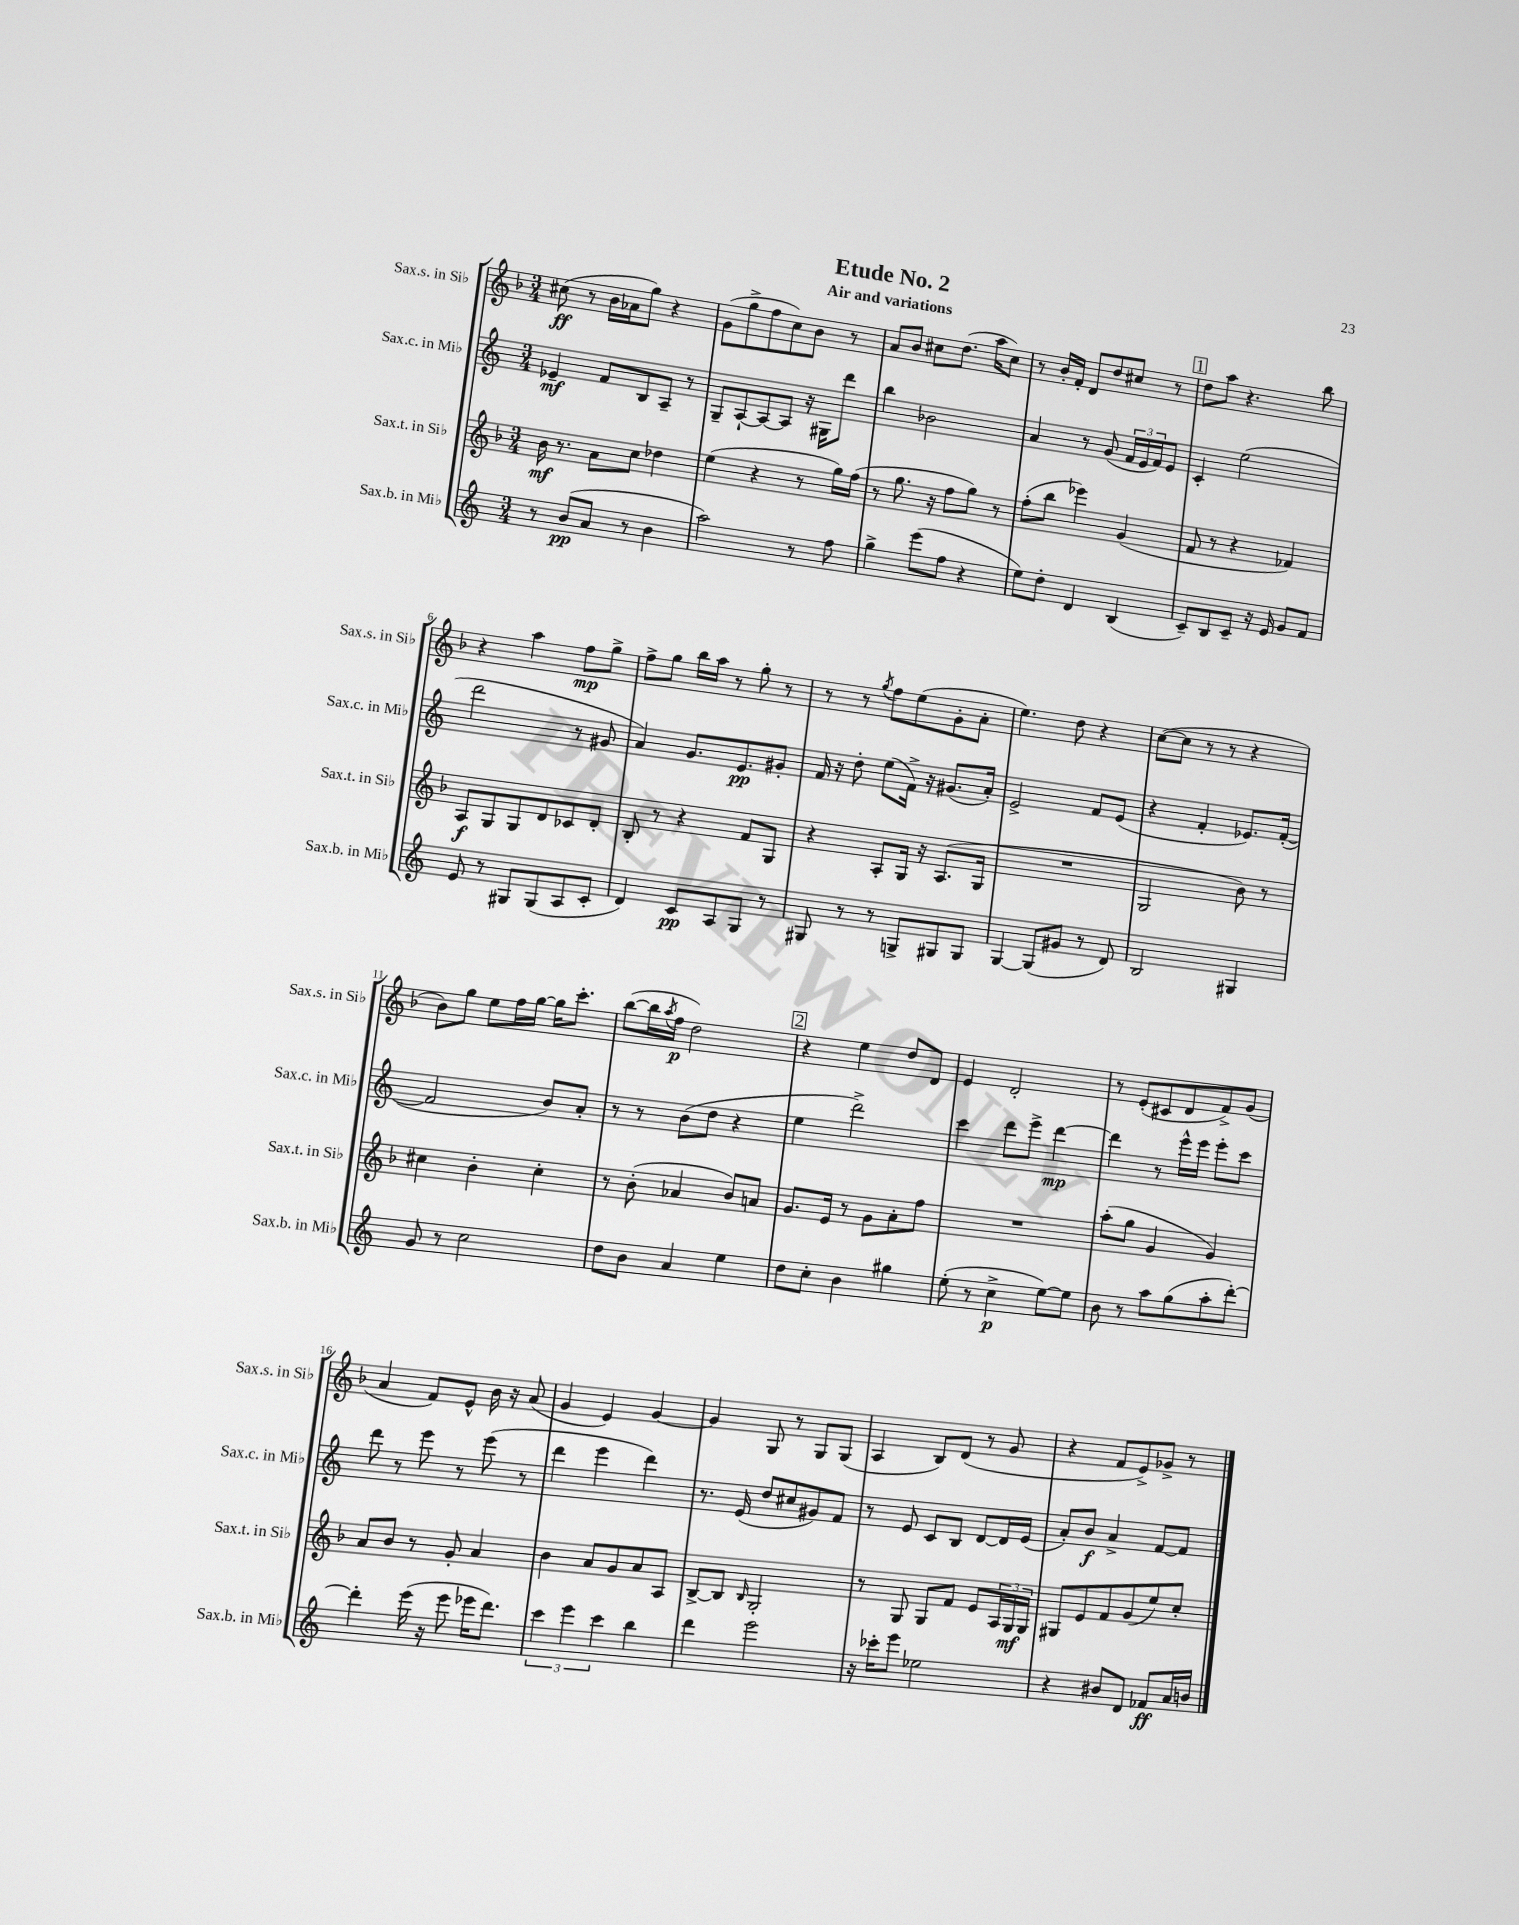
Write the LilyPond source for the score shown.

\header { title = "Etude No. 2" subtitle = "Air and variations" }
<<
\new StaffGroup <<
\new Staff = "s0" \with { instrumentName = "Sax.s. in Sib" shortInstrumentName = "Sax.s. in Sib" } {
    \clef treble \key f \major \numericTimeSignature \time 3/4
    cis''8\ff( r8 bes'16 aes'16 g''8) r4 |
    g'8( g''8-> f''8 c''8) bes'8 r8 |
    a'8 bes'8 cis''8 d''8.( a''16 cis''8) |
    r8 bes'16-. f'16-. d'8 d''8 cis''8 r8 |
    \mark \markup { \box "1" } d''8 a''8 r4. bes''8 |
    r4 a''4 f''8\mp g''8-> |
    f''8-> g''8 bes''16 a''16 r8 g''8-. r8 |
    r8 r8 \acciaccatura { g''8 } f''8 e''8( g'8-. a'8-. |
    e''4.) d''8 r4 |
    c''8~( c''8 r8 r8 r4 |
    bes'8) g''8 e''8 f''16 g''16~ g''16 c'''8.-. |
    bes''8~( bes''16 \acciaccatura { a''8 } f''16\p d''2) |
    \mark \markup { \box "2" } r4 e''4 d''8 d'8 |
    e'4 d'2-. |
    r8 e'8-.( cis'8 d'8 f'8->) g'8( |
    a'4 f'8) e'8-^ bes'16 r16 a'8( |
    g'4 e'4) g'4~ |
    g'4 g8 r8 g8 g8( |
    a4 bes8) d'8( r8 g'8 |
    r4 f'8 e'8->) ges'8-> r8 \bar "|." |
}
\new Staff = "s1" \with { instrumentName = "Sax.c. in Mib" shortInstrumentName = "Sax.c. in Mib" } {
    \clef treble \key c \major \numericTimeSignature \time 3/4
    ees'4--\mf f'8 b8 a8-- r8 |
    g8-- a8~-! a8~ a8 r16 gis16 d'''8 |
    b''4 bes'2 |
    a'4 r8 g'8( \tuplet 3/2 { f'16 e'16 f'16) } e'8 |
    \mark \markup { \box "1" } c'4-. e''2( |
    d'''2 r8 gis'8 |
    a'4) g'8. e'8.\pp gis'8-. |
    f'16 r16 d''8-. e''8( f'16->) r16 gis'8.( a'16-.) |
    e'2-> f'8 e'8( |
    r4 f'4-. ees'8.) f'16~-.( |
    f'2 b'8) a'8-. |
    r8 r8 b'8( d''8 r4 |
    \mark \markup { \box "2" } e''4 d'''2->) |
    c'''4 d'''8 e'''8-> d'''4~\mp |
    d'''4 r8 e'''16-^ e'''16 e'''8-. c'''8 |
    d'''8 r8 e'''8 r8 e'''8( r8 |
    d'''4 e'''4 d'''4) |
    r8. e'16( d''8 cis''8 gis'8) f'8 |
    r8 e'8 c'8 b8 d'8~ d'16 e'16( |
    a'8-.) b'8\f a'4-> f'8~ f'8 \bar "|." |
}
\new Staff = "s2" \with { instrumentName = "Sax.t. in Sib" shortInstrumentName = "Sax.t. in Sib" } {
    \clef treble \key f \major \numericTimeSignature \time 3/4
    bes'16\mf r8. a'8 c''8 des''4 |
    e''4( r4 r8 g''16) f''16( |
    r8 g''8. r16 f''8 g''8) r8 |
    f''8-.( bes''8 ees'''4) g'4( |
    \mark \markup { \box "1" } f'8 r8 r4 fes'4) |
    a8\f g8 g8 d'8 ces'8 d'8-. |
    bes8-. r8 r4 f'8 g8 |
    r4 a8-. g16 r16 a8.( g16 |
    R2. |
    g2 bes'8) r8 |
    cis''4 bes'4-. cis''4-. |
    r8 bes'8-.( aes'4 bes'8) a'8 |
    \mark \markup { \box "2" } g'8. e'16 r8 g'8 a'8-. f''8 |
    R2. |
    a''8-.( g''8 g'4 g'4) |
    a'8 bes'8 r8 g'8-. a'4 |
    bes'4 a'8 g'8 a'8 a8 |
    bes8~-> bes8 \grace { bes16 } g2-. |
    r8 g8 g8 f'8 e'8 \tuplet 3/2 { a16 g16\mf g16 } |
    gis8 e'8 f'8 g'8( e''8) c''8-. \bar "|." |
}
\new Staff = "s3" \with { instrumentName = "Sax.b. in Mib" shortInstrumentName = "Sax.b. in Mib" } {
    \clef treble \key c \major \numericTimeSignature \time 3/4
    r8 b'8\pp( a'8 r8 b'4 |
    a''2) r8 f''8 |
    g''4-> e'''8( f''8 r4 |
    e''8) d''8-. d'4 b4( |
    \mark \markup { \box "1" } c'8--) b8 c'8-- r16 e'16 g'8 f'8 |
    e'8 r8 gis8 gis8( a8 c'8-. |
    d'4) c'8\pp a8 g8 r8 |
    gis8 r8 r8 g8-> gis8 gis8 |
    g4~ g8( gis'8 r8 d'8) |
    b2 gis4 |
    g'8 r8 c''2 |
    d''8 b'8 a'4 e''4 |
    \mark \markup { \box "2" } d''8 c''8-. b'4 gis''4 |
    e''8-.( r8 c''4->\p e''8~) e''8 |
    b'8 r8 a''8 g''8( a''8-. d'''8~-.) |
    d'''4-. e'''16( r16 e'''8 ees'''16 d'''8.) |
    \tuplet 3/2 { c'''4 e'''4 c'''4 } b''4 |
    d'''4 e'''2 |
    r16 ces'''16-. e'''8 ees''2 |
    r4 bis'8 d'8 fes'8\ff a'16 b'16 \bar "|." |
}
>>
>>
